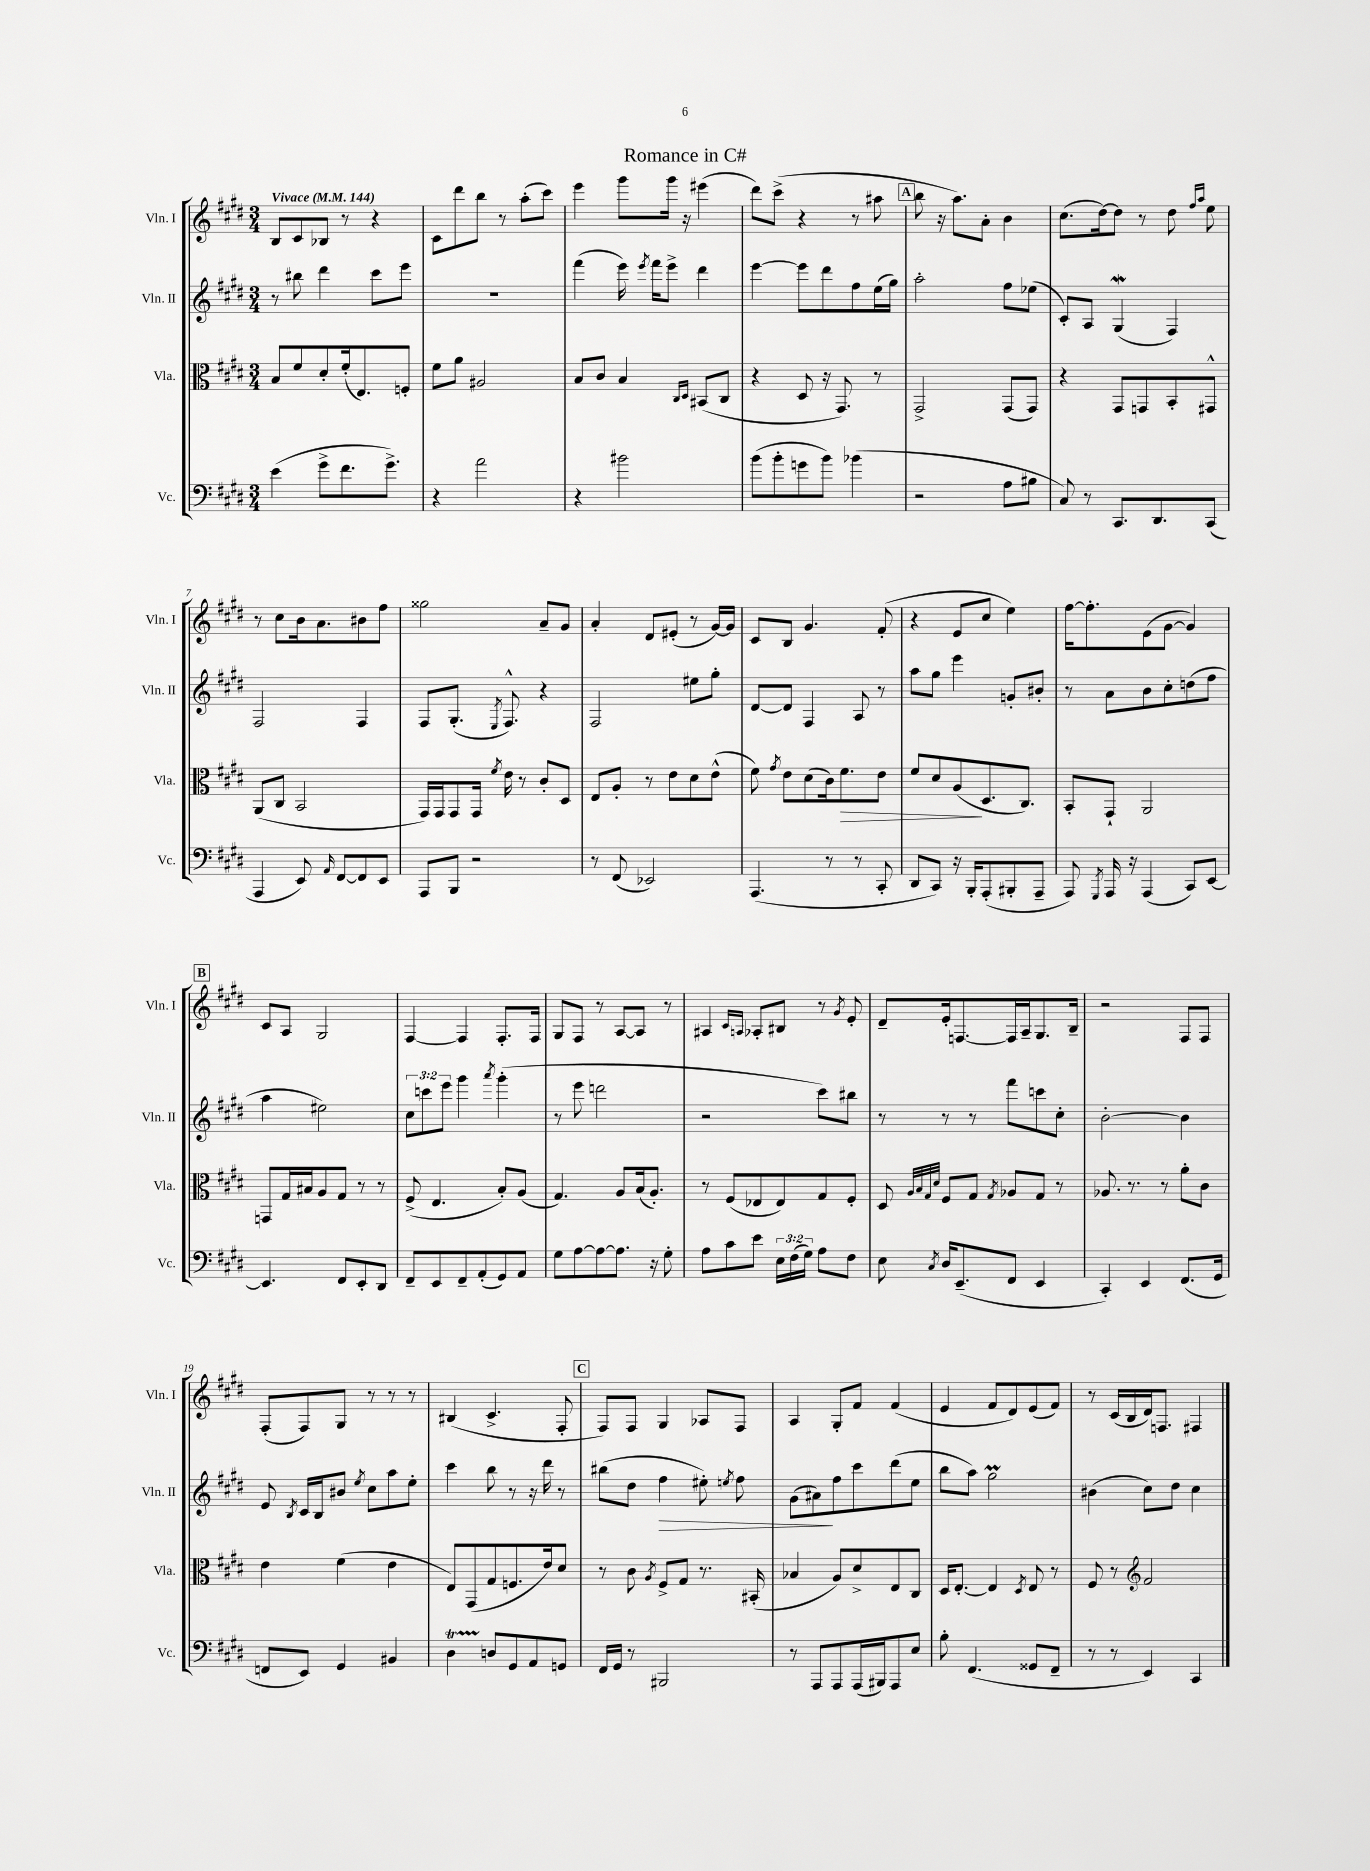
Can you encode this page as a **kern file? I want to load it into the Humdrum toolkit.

**kern	**kern	**dynam	**kern	**dynam	**kern
*part4	*part3	*part3	*part2	*part2	*part1
*staff4	*staff3	*staff3	*staff2	*staff2	*staff1
*I"Vc.	*I"Vla.	*	*I"Vln. II	*	*I"Vln. I
*I'Vc.	*I'Vla.	*	*I'Vln. II	*	*I'Vln. I
*clefF4	*clefC3	*	*clefG2	*	*clefG2
*k[f#c#g#d#]	*k[f#c#g#d#]	*	*k[f#c#g#d#]	*	*k[f#c#g#d#]
*M3/4	*M3/4	*	*M3/4	*	*M3/4
*MM144	*MM144	*	*MM144	*	*MM144
=1	=1	=1	=1	=1	=1
!	!	!	!	!	!LO:TX:a:B:t=Vivace
(4e\	8B/L	.	8r	.	8B/L
.	8f#/	.	8bb#X\	.	8c#/
8g#^\L	8d#'/	.	4ddd#\	.	8B-X/J
8.f#\	(16f#'/k	.	.	.	8r
.	8.E/)	.	.	.	.
.	.	.	8ccc#\L	.	4r
8.g#^\J)	.	.	.	.	.
.	8Fn'/J	.	8eee\J	.	.
=2	=2	=2	=2	=2	=2
4r	8f#\L	.	2.r	.	8c#\L
.	8a\J	.	.	.	8ddd#\
2a\	2A#X/	.	.	.	8bb\J
.	.	.	.	.	8r
.	.	.	.	.	(8aa'\L
.	.	.	.	.	8ccc#\J)
=3	=3	=3	=3	=3	=3
4r	8B/L	.	(4fff#\	.	4eee\
.	8c#/J	.	.	.	.
2b#X\	4B/	.	16eee\)	.	8ggg#\L
.	.	.	8qeee/	.	.
.	.	.	16fff#\KL	.	.
.	.	.	8eee^\J	.	16ggg#\Jk
.	.	.	.	.	16r
.	16qqC#/LL	.	.	.	.
.	16qqD#/JJ	.	.	.	.
.	(8BB#X/L	.	4ddd#\	.	(4eee#X\
.	8C#/J	.	.	.	.
=4	=4	=4	=4	=4	=4
(8b\L	4r	.	[4eee\	.	8ddd#\L)
8b'\	.	.	.	.	(8ccc#^\J
8gn\	8D#/	.	8eee\L]	.	4r
8b\J)	16r	.	8ddd#\	.	.
.	8.GG#/)	.	.	.	.
(4b-X\	.	.	8ff#\	.	8r
.	8r	.	(16ee\L	.	8aa#X\
.	.	.	16gg#\JJ)	.	.
!!LO:REH:place=s1:t=A
=5	=5	=5	=5	=5	=5
2r	2GG#^/	.	2aa'\	.	8bb\
.	.	.	.	.	16r
.	.	.	.	.	8.aa\L)
.	.	.	.	.	8a'\J
8A\L	(8GG#/L	.	8ff#\L	.	4b\
8B#X\J	8GG#/J)	.	(8ee-X\J	.	.
=6	=6	=6	=6	=6	=6
8C#/)	4r	.	8c#'/L)	.	(8.cc#\L
8r	.	.	8A/J	.	.
.	.	.	.	.	[16dd#\k)
8.CC#/L	8GG#/L	.	(4G#W/	.	8dd#\J]
.	8GGn/	.	.	.	8r
8.DD#/	.	.	.	.	.
.	8BB'/	.	4F#/)	.	8dd#\
.	.	.	.	.	16qqff#/LL
.	.	.	.	.	16qqaa/JJ
(8CC#/J	8GG#X^^/J	.	.	.	8ee\
!!LO:LB:g=z
=7	=7	=7	=7	=7	=7
4AAA/	(8AA/L	.	2F#/	.	8r
.	8C#/J	.	.	.	8cc#\L
8EE/)	2BB/	.	.	.	16b\k
.	.	.	.	.	8.a\
16qqAA/	.	.	.	.	.
[8FF#/L	.	.	.	.	.
8FF#/]	.	.	4F#/	.	8b#X\
8EE/J	.	.	.	.	8ff#\J
=8	=8	=8	=8	=8	=8
8AAA/L	16GG#/LL)	.	8F#/L	.	2gg##X\
.	16GG#/J	.	.	.	.
8BBB/J	8GG#/	.	(8.G#'/J	.	.
2r	16GG#/Jk	.	.	.	.
.	8qf#/	.	8qE/	.	.
.	16e\	.	8.F#^^/)	.	.
.	8r	.	.	.	.
.	8c#'/L	.	4r	.	8a~/L
.	8D#/J	.	.	.	8g#/J
=9	=9	=9	=9	=9	=9
8r	8E/L	.	2F#/	.	4a'/
(8FF#/	8A'/J	.	.	.	.
2EE-X/)	8r	.	.	.	8d#/L
.	8e\L	.	.	.	(8e#X'/J
.	8d#\	.	8ee#X\L	.	8r
.	(8e^^\J	.	8gg#'\J	.	[16g#/LL)
.	.	.	.	.	16g#/JJ]
=10	=10	=10	=10	=10	=10
(4.AAA/	8f#\)	.	[8d#/L	.	8c#/L
.	8qg#/	.	.	.	.
.	8e\L	.	8d#/J]	.	8B/J
.	(8d#\	.	4F#/	.	4.g#/
8r	16c#\k)	.	.	.	.
!	!	!LO:HP:b	!	!	!
.	8.f#\	>	.	.	.
8r	.	.	8A/	.	.
8CC#'/	8e\J	.	8r	.	(8f#'/
=11	=11	=11	=11	=11	=11
8DD#/L	8f#/L	.	8aa\L	.	4r
8CC#/J)	8d#/	.	8gg#\J	.	.
16r	(8A/	.	4eee\	.	8e/L
16BBB'/KL	.	.	.	.	.
(8AAA'/	8.D#/	]	.	.	8cc#/J
8BBB#X'/	.	.	8gn'/L	.	4ee\)
.	8.C#/J)	.	.	.	.
8AAA~/J	.	.	8b#X'/J	.	.
=12	=12	=12	=12	=12	=12
8AAA/)	8BB'/L	.	8r	.	[16ff#\KL
.	.	.	.	.	8.ff#'\]
8qGGG#/	.	.	.	.	.
16AAA/	8GG#`/J	.	8a\L	.	.
16r	.	.	.	.	.
(4AAA/	2AA/	.	8b\	.	(8e\
.	.	.	8cc#'\	.	[8g#\J
8CC#/L)	.	.	(8ddn\	.	4g#/])
[8EE/J	.	.	8ff#\J	.	.
!!LO:LB:g=z
!!LO:REH:place=s1:t=B
=13	=13	=13	=13	=13	=13
4.EE/]	8GGn/L	.	4aa\	.	8c#/L
.	16G#/L	.	.	.	8A/J
.	16B#X/J	.	.	.	.
.	8A/	.	2ee#X\)	.	2G#/
8FF#/L	8G#/J	.	.	.	.
8EE'/	8r	.	.	.	.
8DD#/J	8r	.	.	.	.
=14	=14	=14	=14	=14	=14
8FF#~/L	(8F#^/	.	12cc#\L	.	[4F#/
.	.	.	12cccn\	.	.
8EE/	4.E/	.	.	.	.
.	.	.	12eee\J	.	.
8FF#~/	.	.	4ggg#\	.	4F#/]
(8AA'/	.	.	.	.	.
.	.	.	8qaaa/	.	.
8GG#/)	8B'/L)	.	(4ggg#'\	.	8.F#'/L
8AA/J	(8A/J	.	.	.	.
.	.	.	.	.	16F#/Jk
=15	=15	=15	=15	=15	=15
8G#\L	4.G#/)	.	8r	.	8G#/L
[8A\	.	.	8eee\	.	8F#/J
8A\_	.	.	2dddn\	.	8r
8.A\J]	8A/L	.	.	.	[8A/L
.	(16B/k	.	.	.	8A/J]
16r	8.A'/J)	.	.	.	.
8G#'\	.	.	.	.	8r
=16	=16	=16	=16	=16	=16
8A\L	8r	.	2r	.	4A#X/
8c#\	(8F#/L	.	.	.	.
.	.	.	.	.	16qqc#/LL
.	.	.	.	.	16qqAn/JJ
8e\J	8E-X/	.	.	.	8A-X'/L
24E\LL	8E-/)	.	.	.	8B#X/J
(24F#\	.	.	.	.	.
24G#\JJ)	.	.	.	.	.
8A\L	8G#/	.	8ccc#\L)	.	8r
.	.	.	.	.	8qg#/
8F#\J	8F#'/J	.	8bb#X\J	.	8e'/
=17	=17	=17	=17	=17	=17
8E\	8D#/	.	8r	.	8d#~/L
.	32qqA/LLL	.	.	.	.
.	32qqB/	.	.	.	.
.	32qqG#/	.	.	.	.
8qC#/	32qqd#/JJJ	.	.	.	.
16D#/KL	8F#/L	.	8r	.	16e'/k
(8.EE~/	.	.	.	.	[8.Fn/
.	8G#/J	.	8r	.	.
.	8qG#/	.	.	.	.
8FF#/J	8A-X/L	.	8fff#\L	.	16F/L]
.	.	.	.	.	16A~/J
4EE/	8G#/J	.	8cccn\	.	8.G#/
.	8r	.	8cc#'\J	.	.
.	.	.	.	.	16B~/Jk
=18	=18	=18	=18	=18	=18
4CC#'/)	8.A-X/	.	[2b'\	.	2r
.	8.r	.	.	.	.
4EE/	.	.	.	.	.
.	8r	.	.	.	.
(8.FF#/L	8a'\L	.	4b\]	.	8F#/L
.	8c#\J	.	.	.	8F#/J
16GG#/Jk	.	.	.	.	.
!!LO:LB:g=z
=19	=19	=19	=19	=19	=19
8FFn/L	4e\	.	8e/	.	(8F#'/L
.	.	.	8qB/	.	.
8EE/J)	.	.	16c#/LL	.	8F#/)
.	.	.	16B/J	.	.
4GG#/	(4f#\	.	8b#X/J	.	8G#/J
.	.	.	8qee/	.	.
.	.	.	8cc#\L	.	8r
4BB#X/	4e\	.	8aa\	.	8r
.	.	.	8ee'\J	.	8r
=20	=20	=20	=20	=20	=20
4D#t\	8E/L)	.	4ccc#\	.	(4B#X/
.	(8GG#/	.	.	.	.
8Dn/L	8G#/	.	8bb\	.	4.c#^/
8GG#/	8.Fn/	.	8r	.	.
8AA/	.	.	16r	.	.
.	16e/k)	.	16ddd#\	.	.
8GGn/J	8d#/J	.	8r	.	8F#'/
!!LO:REH:place=s1:t=C
=21	=21	=21	=21	=21	=21
16FF#/LL	8r	.	(8bb#X\L	.	8F#/L)
16GG#/JJ	.	.	.	.	.
8r	8c#\	.	8dd#\J	.	8F#/J
.	8qA/	.	.	.	.
!	!	!	!	!LO:HP:b	!
2BBB#X/	8F#^/L	.	4ff#\	>	4G#/
.	8G#/J	.	.	.	.
.	8.r	.	8ee#X'\)	.	8A-X/L
.	.	.	8qeen/	.	.
.	.	.	8ff#\	.	8F#/J
.	(16BB#X'/	.	.	.	.
=22	=22	=22	=22	=22	=22
8r	4B-X/	.	(8g#\L	.	4A/
8AAA/L	.	.	8a#X\)	.	.
8AAA/	8A/L)	.	8ff#\	]	8G#'/L
(16AAA/L	8d#^/	.	8ccc#\	.	8f#/J
16BBB#X/J)	.	.	.	.	.
8AAA/	8E/	.	(8ddd#\	.	(4f#/
8E/J	8C#/J	.	8ee\J	.	.
=23	=23	=23	=23	=23	=23
8B'\	16D#/KL	.	8bb\L	.	4e/
.	[8.E'/J	.	.	.	.
(4.FF#/	.	.	8aa\J)	.	.
.	4E/]	.	2gg#m\	.	8f#/L
.	.	.	.	.	8d#/)
.	8qD#/	.	.	.	.
8GG##X/L	8E/	.	.	.	(8e/
8FF#~/J	8r	.	.	.	8f#/J)
=24	=24	=24	=24	=24	=24
8r	8F#/	.	(4b#X\	.	8r
8r	8r	.	.	.	(16c#/LL
.	.	.	.	.	16B/
*	*clefG2	*	*	*	*
4EE/)	2f#/	.	8cc#\L)	.	16d#/J)
.	.	.	.	.	8.Fn/J
.	.	.	8dd#\J	.	.
4CC#/	.	.	4cc#\	.	4F#X/
==	==	==	==	==	==
*-	*-	*-	*-	*-	*-
